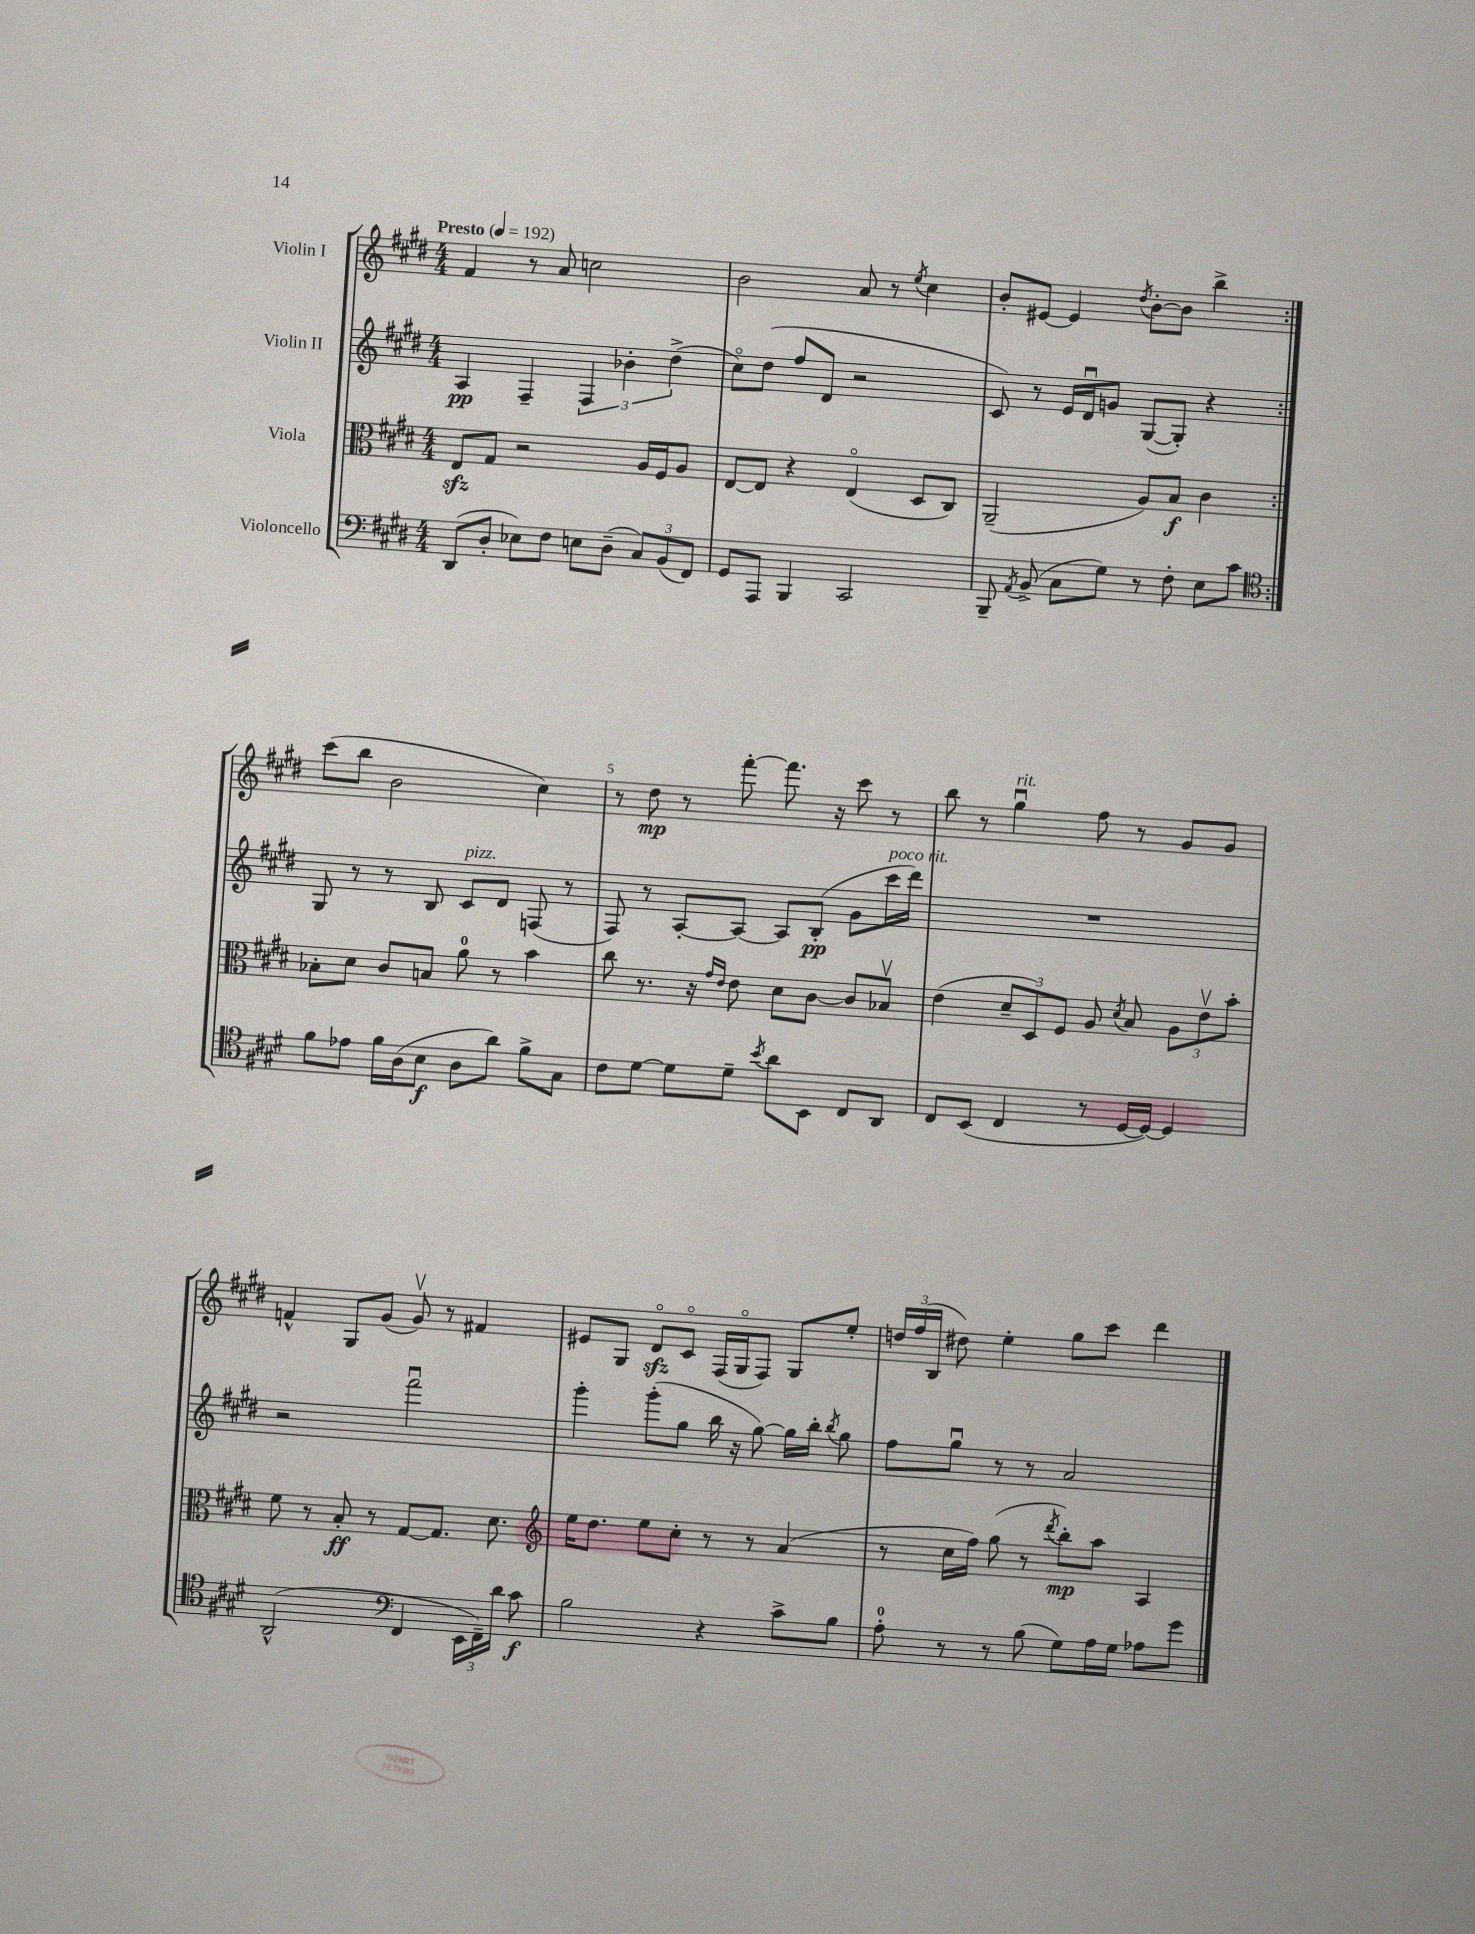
<<
\new StaffGroup <<
\new Staff = "s0" \with { instrumentName = "Violin I" } {
    \clef treble \key e \major \numericTimeSignature \time 4/4 \tempo "Presto" 4 = 192
    \autoBeamOff \repeat volta 2 { fis'4 r8 a'8 c''2 |
    b'2 a'8 r8 \acciaccatura { e''8 } cis''4 |
    b'8[-. eis'8]~ eis'4 \acciaccatura { dis''8 } b'8[~-. b'8] b''4-> | }
    cis'''8[( b''8] b'2 cis''4) |
    r8 dis''8\mp r8 fis'''8~-. fis'''8. r16 cis'''8 r8 |
    b''8 r8 gis''4\downbow^\markup { \italic "rit." } fis''8 r8 gis'8[ gis'8] |
    f'4-^ gis8[ gis'8]( gis'8\upbow) r8 fis'4 |
    eis'8[ gis8] dis'8[\flageolet\sfz cis'8]\flageolet fis16[( gis16\flageolet fis8]) gis8[ e''8]-. |
    \tuplet 3/2 { d''16[ fis''16( b16] } dis''8) e''4-. gis''8[ cis'''8] dis'''4 \bar "|." |
}
\new Staff = "s1" \with { instrumentName = "Violin II" } {
    \clef treble \key e \major \numericTimeSignature \time 4/4
    \autoBeamOff \repeat volta 2 { a4\pp fis4-- \tuplet 3/2 { fis4 bes'4-. dis''4->( } |
    cis''8[\flageolet) dis''8]( fis''8[ dis'8] r2 |
    cis'8) r8 e'16[ dis'16\downbow g'8] gis8[~( gis8]-.) r4 | }
    gis8 r8 r8 b8 cis'8[^\markup { \italic "pizz." } dis'8] f8( r8 |
    fis8) r8 a8[~-. a8]~ a8[ b8]-.\pp( gis'8[ cis'''16^\markup { \italic "poco rit." } dis'''16]) |
    R1 |
    r2 fis'''2\downbow |
    gis'''4-. gis'''8[-.( gis''8] b''16 r16 gis''8~) gis''16[ b''16]-. \acciaccatura { b''8 } gis''8 |
    fis''8[ gis''8]\downbow r8 r8 a'2 \bar "|." |
}
\new Staff = "s2" \with { instrumentName = "Viola" } {
    \clef alto \key e \major \numericTimeSignature \time 4/4
    \autoBeamOff \repeat volta 2 { e8[\sfz gis8] r2 a16[ fis16 a8] |
    e8[~ e8] r4 e4\flageolet( dis8[ cis8]) |
    a,2--( a8[) b8]\f cis'4 | }
    bes8[-. dis'8] cis'8[ b8] a'8-0 r8 b'4 |
    cis''8 r8. r16 \grace { gis'16[ e'16] } e'8 dis'8[ cis'8]~ cis'8[ bes8]\upbow |
    e'4( \tuplet 3/2 { dis'8[-- dis8) fis8] } a8 \acciaccatura { dis'8 } b8 \tuplet 3/2 { a8[ e'8\upbow b'8]-. } |
    fis'8 r8 b8-.\ff r8 gis8[~ gis8.] dis'8. |
    \clef treble e''16[ dis''8.] e''8[ cis''8]-. r8 r8 a'4( |
    r8 cis''16[ fis''16]) gis''8( r8 \acciaccatura { dis'''8 } b''8[-.\mp) a''8] a4 \bar "|." |
}
\new Staff = "s3" \with { instrumentName = "Violoncello" } {
    \clef bass \key e \major \numericTimeSignature \time 4/4
    \autoBeamOff \repeat volta 2 { dis,8[( dis8]-. ees8[) fis8] e8[ dis8]--( \tuplet 3/2 { cis8[) b,8( fis,8]) } |
    gis,8[ a,,8] b,,4 cis,2 |
    b,,8-- \acciaccatura { a,8 } b,8->( cis8[ gis8]) r8 fis8-. e8[ cis'8] | }
    \clef tenor fis'8[ ees'8] fis'16[ a16( b8]\f a8[ a'8]) fis'8[-> gis8] |
    cis'8[ dis'8]~ dis'8[ dis'8]-- \acciaccatura { b'8 } a'8[ b,8] cis8[ a,8] |
    cis8[ b,8]( cis4 r8 dis16[~ dis16]~) dis4 |
    a,2-^( \clef bass fis,4 \tuplet 3/2 { e,16[ fis,16--) dis'16] } cis'8\f |
    b2 r4 cis'8[-> b8] |
    a8-0-. r8 r8 b8( gis8[) a16 gis16] aes8[ gis'8] \bar "|." |
}
>>
>>
\layout { \context { \Score \override BarNumber.break-visibility = ##(#f #t #t) barNumberVisibility = #(every-nth-bar-number-visible 5) } }
